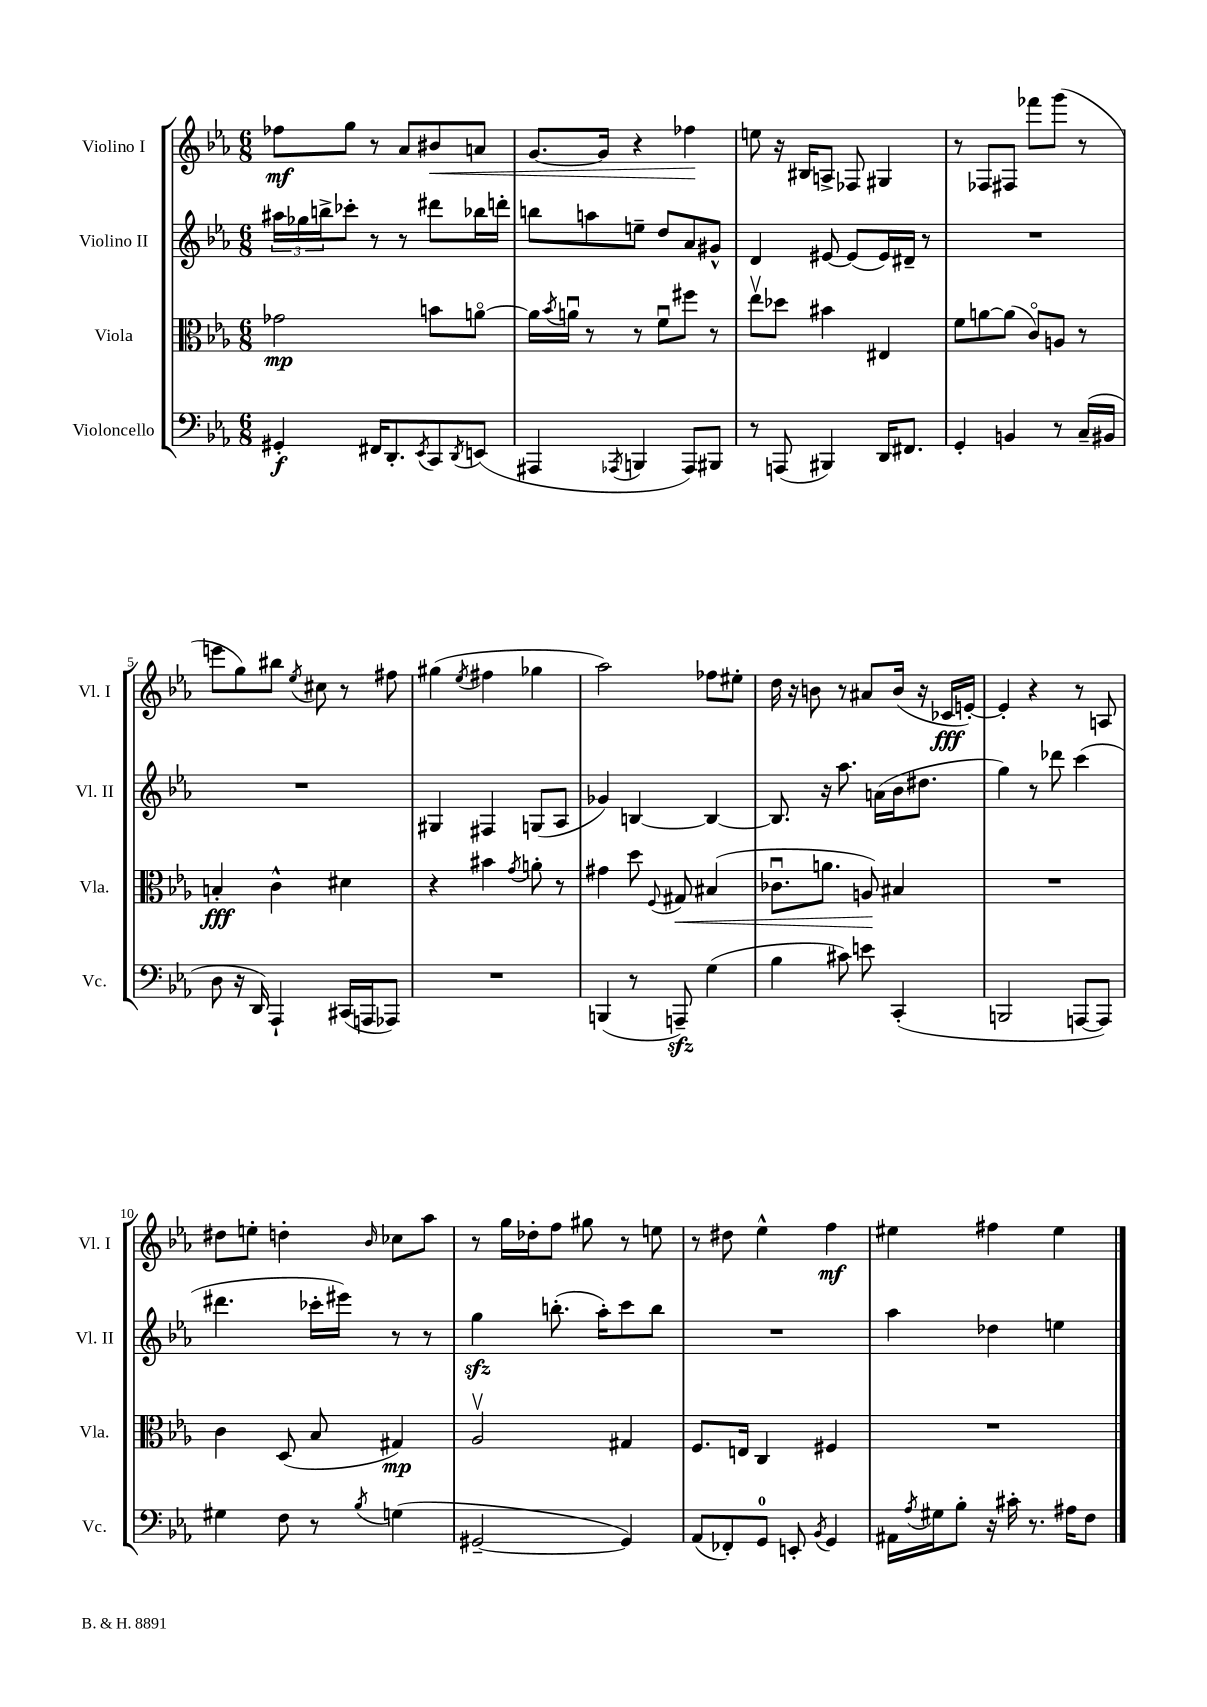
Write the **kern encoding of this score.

**kern	**kern	**kern	**kern
*staff4	*staff3	*staff2	*staff1
*clefF4	*clefC3	*clefG2	*clefG2
*k[b-e-a-]	*k[b-e-a-]	*k[b-e-a-]	*k[b-e-a-]
*M6/8	*M6/8	*M6/8	*M6/8
4GG#'	2g-	24aa#	8ff-
.	.	24gg-	.
.	.	24bb^	.
.	.	8ccc-'	8gg
16FF#	.	8r	8r
8.DD'	.	.	.
.	.	8r	8a-
8qEE-	.	.	.
8CC	8b	8ddd#	8b#
8qDD	.	.	.
(8EE	[8ao	16bb-	8a
.	.	16ddd'	.
=	=	=	=
4AAA#	16a]	8bb	[8.g
.	8qb-	.	.
.	16au	.	.
.	8r	8aa	.
.	.	.	16g]
8qAAA-	.	.	.
4BBB	8r	8ee~	4r
.	8fu	8dd	.
8AAA-)	8ff#	8a-	4ff-
8BBB#	8r	8g#^^	.
=	=	=	=
8r	8ee-v	4d	8ee
(8AAA	8dd-	.	16r
.	.	.	16B#
4BBB#)	4b#	[8e#	8A^
.	.	(8e#]	8F-
16DD	4E#	16e#)	4G#
8.FF#	.	16d#~	.
.	.	8r	.
=	=	=	=
4GG'	8f	2.r	8r
.	[8a	.	8F-
4BB	(8a]	.	8F#
.	8co)	.	8fff-
8r	8A	.	(8ggg
(16C~	8r	.	8r
16BB#	.	.	.
=	=	=	=
8D	4B'	2.r	8eee
16r	.	.	8gg)
16DD)	.	.	.
4AAA-`	4c^^	.	8bb#
.	.	.	8qee-
.	.	.	8cc#
(16CC#	4d#	.	8r
16AAA	.	.	.
8AAA-)	.	.	8ff#
=	=	=	=
2.r	4r	4G#	(4gg#
.	.	.	8qee-
.	4b#	4F#	4ff#
.	8qg	.	.
.	8a'	(8G	4gg-
.	8r	8A-	.
=	=	=	=
(4BBB	4g#	4g-)	2aa-)
8r	8dd	[4B	.
.	8qqF	.	.
8AAA~)	8G#	.	.
(4G	(4B#	4B_	8ff-
.	.	.	8ee#'
=	=	=	=
4B-	8.c-u	8.B]	16dd
.	.	.	16r
.	.	.	8b
.	8.a	16r	.
8c#)	.	8.aa-	8r
8e	8A)	.	8a#
.	.	(16a	.
(4CC'	4B#	16b-	(16b
.	.	8.dd#	16r
.	.	.	16c-
.	.	.	[16e')
=	=	=	=
2BBB	2.r	4gg)	4e']
.	.	8r	4r
.	.	8ddd-	.
[8AAA	.	(4ccc	8r
8AAA])	.	.	8A
=	=	=	=
4G#	4c	4.ddd#	8dd#
.	.	.	8ee'
8F	(8D	.	4dd'
8r	8B-	16ccc-'	.
.	.	16eee#)	.
8qB-	.	.	16qqb-
(4G	4G#)	8r	8cc-
.	.	8r	8aa-
=	=	=	=
[2GG#~	2A-v	4gg	8r
.	.	.	16gg
.	.	.	16dd-'
.	.	(8.bb'	8ff
.	.	.	8gg#
.	.	16aa-')	.
4GG#])	4G#	8ccc	8r
.	.	8bb	8ee
=	=	=	=
(8AA-	8.F	2.r	8r
8FF-')	.	.	8dd#
.	16E	.	.
8GG	4C	.	4ee-^^
8EE'	.	.	.
8qBB-	.	.	.
4GG	4F#	.	4ff
=	=	=	=
16AA#	2.r	4aa-	4ee#
8qA-	.	.	.
16G#	.	.	.
8B-'	.	.	.
16r	.	4dd-	4ff#
16c#'	.	.	.
8.r	.	.	.
.	.	4ee	4ee#
16A#	.	.	.
8F	.	.	.
==	==	==	==
*-	*-	*-	*-
